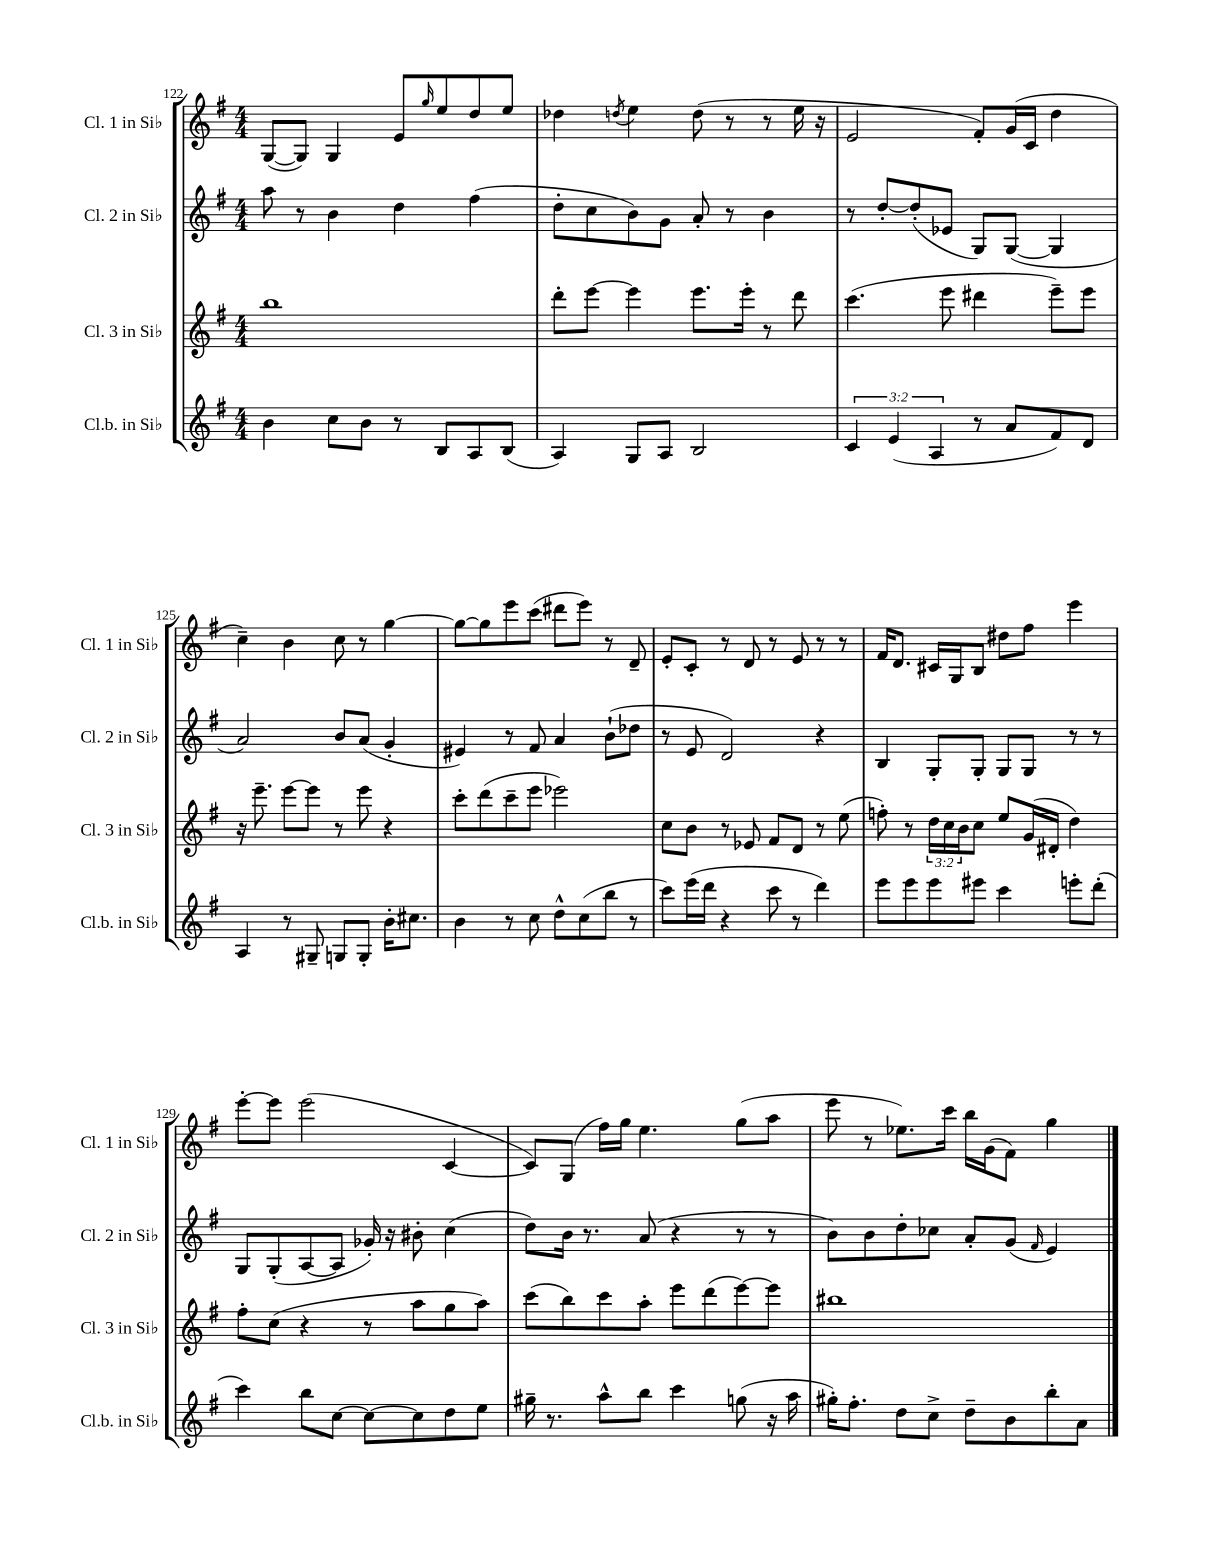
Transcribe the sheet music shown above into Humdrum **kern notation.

**kern	**kern	**kern	**kern
*part4	*part3	*part2	*part1
*staff4	*staff3	*staff2	*staff1
*I"Cl.b. in Si♭	*I"Cl. 3 in Si♭	*I"Cl. 2 in Si♭	*I"Cl. 1 in Si♭
*I'Cl.b. in Si♭	*I'Cl. 3 in Si♭	*I'Cl. 2 in Si♭	*I'Cl. 1 in Si♭
*clefG2	*clefG2	*clefG2	*clefG2
*k[f#]	*k[f#]	*k[f#]	*k[f#]
*M4/4	*M4/4	*M4/4	*M4/4
=122	=122	=122	=122
4b\	1bb	8aa\	([8G/L
.	.	8r	8G/J])
8cc\L	.	4b\	4G/
8b\J	.	.	.
8r	.	4dd\	8e/L
.	.	.	16qqgg/
8B/L	.	.	8ee/
8A/	.	(4ff#\	8dd/
(8B/J	.	.	8ee/J
=123	=123	=123	=123
4A/)	8ddd'\L	8dd'\L	4dd-X\
.	[8eee\J	8cc\	.
.	.	.	8qddn/
8G/L	4eee\]	8b\)	4ee\
8A/J	.	8g\J	.
2B/	8.eee\L	8a'/	(8dd\
.	.	8r	8r
.	16eee'\Jk	.	.
.	8r	4b\	8r
.	8ddd\	.	16ee\
.	.	.	16r
=124	=124	=124	=124
6c/	(4.ccc\	8r	2e/
.	.	[8dd'/L	.
(6e/	.	.	.
.	.	(8dd'/]	.
6A/	.	.	.
.	8eee\	8e-X/J	.
8r	4ddd#X\	8G/L)	8f#'/L)
8a/L	.	([8G/J	(16g/L
.	.	.	16c/JJ
8f#/)	8eee~\L)	4G/]	4dd\
8d/J	8eee\J	.	.
!!LO:LB:g=z
=125	=125	=125	=125
4A/	16r	2a/)	4cc~\)
.	8.eee~\	.	.
8r	[8eee\L	.	4b\
8G#X~/	8eee\J]	.	.
8Gn/L	8r	8b/L	8cc\
8G'/J	8eee\	(8a/J	8r
16b'\KL	4r	4g'/	[4gg\
8.cc#X\J	.	.	.
=126	=126	=126	=126
4b\	8ccc'\L	4e#X/)	8gg\L_
.	(8ddd\	.	8gg\]
8r	8ccc~\	8r	8eee\
8cc\	8eee\J	8f#/	(8ccc\J
8dd^^\L	2eee-X\)	4a/	8ddd#X\L
(8cc\	.	.	8eee\J)
8bb\J	.	(8b`\L	8r
8r	.	8dd-X\J	8d~/
=127	=127	=127	=127
8ccc\L)	8cc\L	8r	8e'/L
(16eee\L	8b\J	8e/	8c'/J
16ddd\JJ	.	.	.
4r	8r	2d/)	8r
.	8e-X/	.	8d/
8ccc\	8f#/L	.	8r
8r	8d/J	.	8e/
4ddd\)	8r	4r	8r
.	(8ee\	.	8r
=128	=128	=128	=128
8eee\L	8ffn'\)	4B/	16f#/KL
.	.	.	8.d/J
8eee\	8r	.	.
8eee\	24dd\LL	8G'/L	16c#X/LL
.	24cc\	.	.
.	.	.	16G/J
.	24b\J	.	.
8eee#X\J	8cc\J	8G'/J	8B/J
4ccc\	8ee/L	8G/L	8dd#X\L
.	(16g/L	8G/J	8ff#\J
.	16d#X'/JJ	.	.
8eeen'\L	4dd\)	8r	4eee\
(8ddd'\J	.	8r	.
!!LO:LB:g=z
=129	=129	=129	=129
4ccc\)	8ff#'\L	8G/L	[8eee'\L
.	(8cc\J	(8G'/	8eee\J]
8bb\L	4r	[8A/	(2eee\
[8cc\J	.	8A/J]	.
8cc\L_	8r	16g-X'/)	.
.	.	16r	.
8cc\]	8aa\L	8b#X'\	.
8dd\	8gg\	(4cc\	[4c/
8ee\J	8aa\J)	.	.
=130	=130	=130	=130
16gg#X~\	(8ccc\L	8dd\L)	8c/L])
8.r	.	.	.
.	8bb\)	16b\Jk	(8G/J
.	.	8.r	.
8aa^^\L	8ccc\	.	16ff#\LL)
.	.	.	16gg\JJ
8bb\J	8aa'\J	(8a/	4.ee\
4ccc\	8eee\L	4r	.
.	(8ddd\	.	.
(8ggn\	[8eee\)	8r	(8gg\L
16r	8eee\J]	8r	8aa\J
16aa\	.	.	.
=131	=131	=131	=131
16gg#X'\KL)	1bb#X	8b\L)	8eee\
8.ff#'\J	.	.	.
.	.	8b\	8r
8dd\L	.	8dd'\	8.ee-X\L)
8cc^\J	.	8cc-X\J	.
.	.	.	16ccc\Jk
8dd~\L	.	8a'/L	16bb\LL
.	.	.	(16g\J
8b\	.	(8g/J	8f#\J)
.	.	16qqf#/	.
8bb'\	.	4e/)	4gg\
8a\J	.	.	.
==	==	==	==
*-	*-	*-	*-
